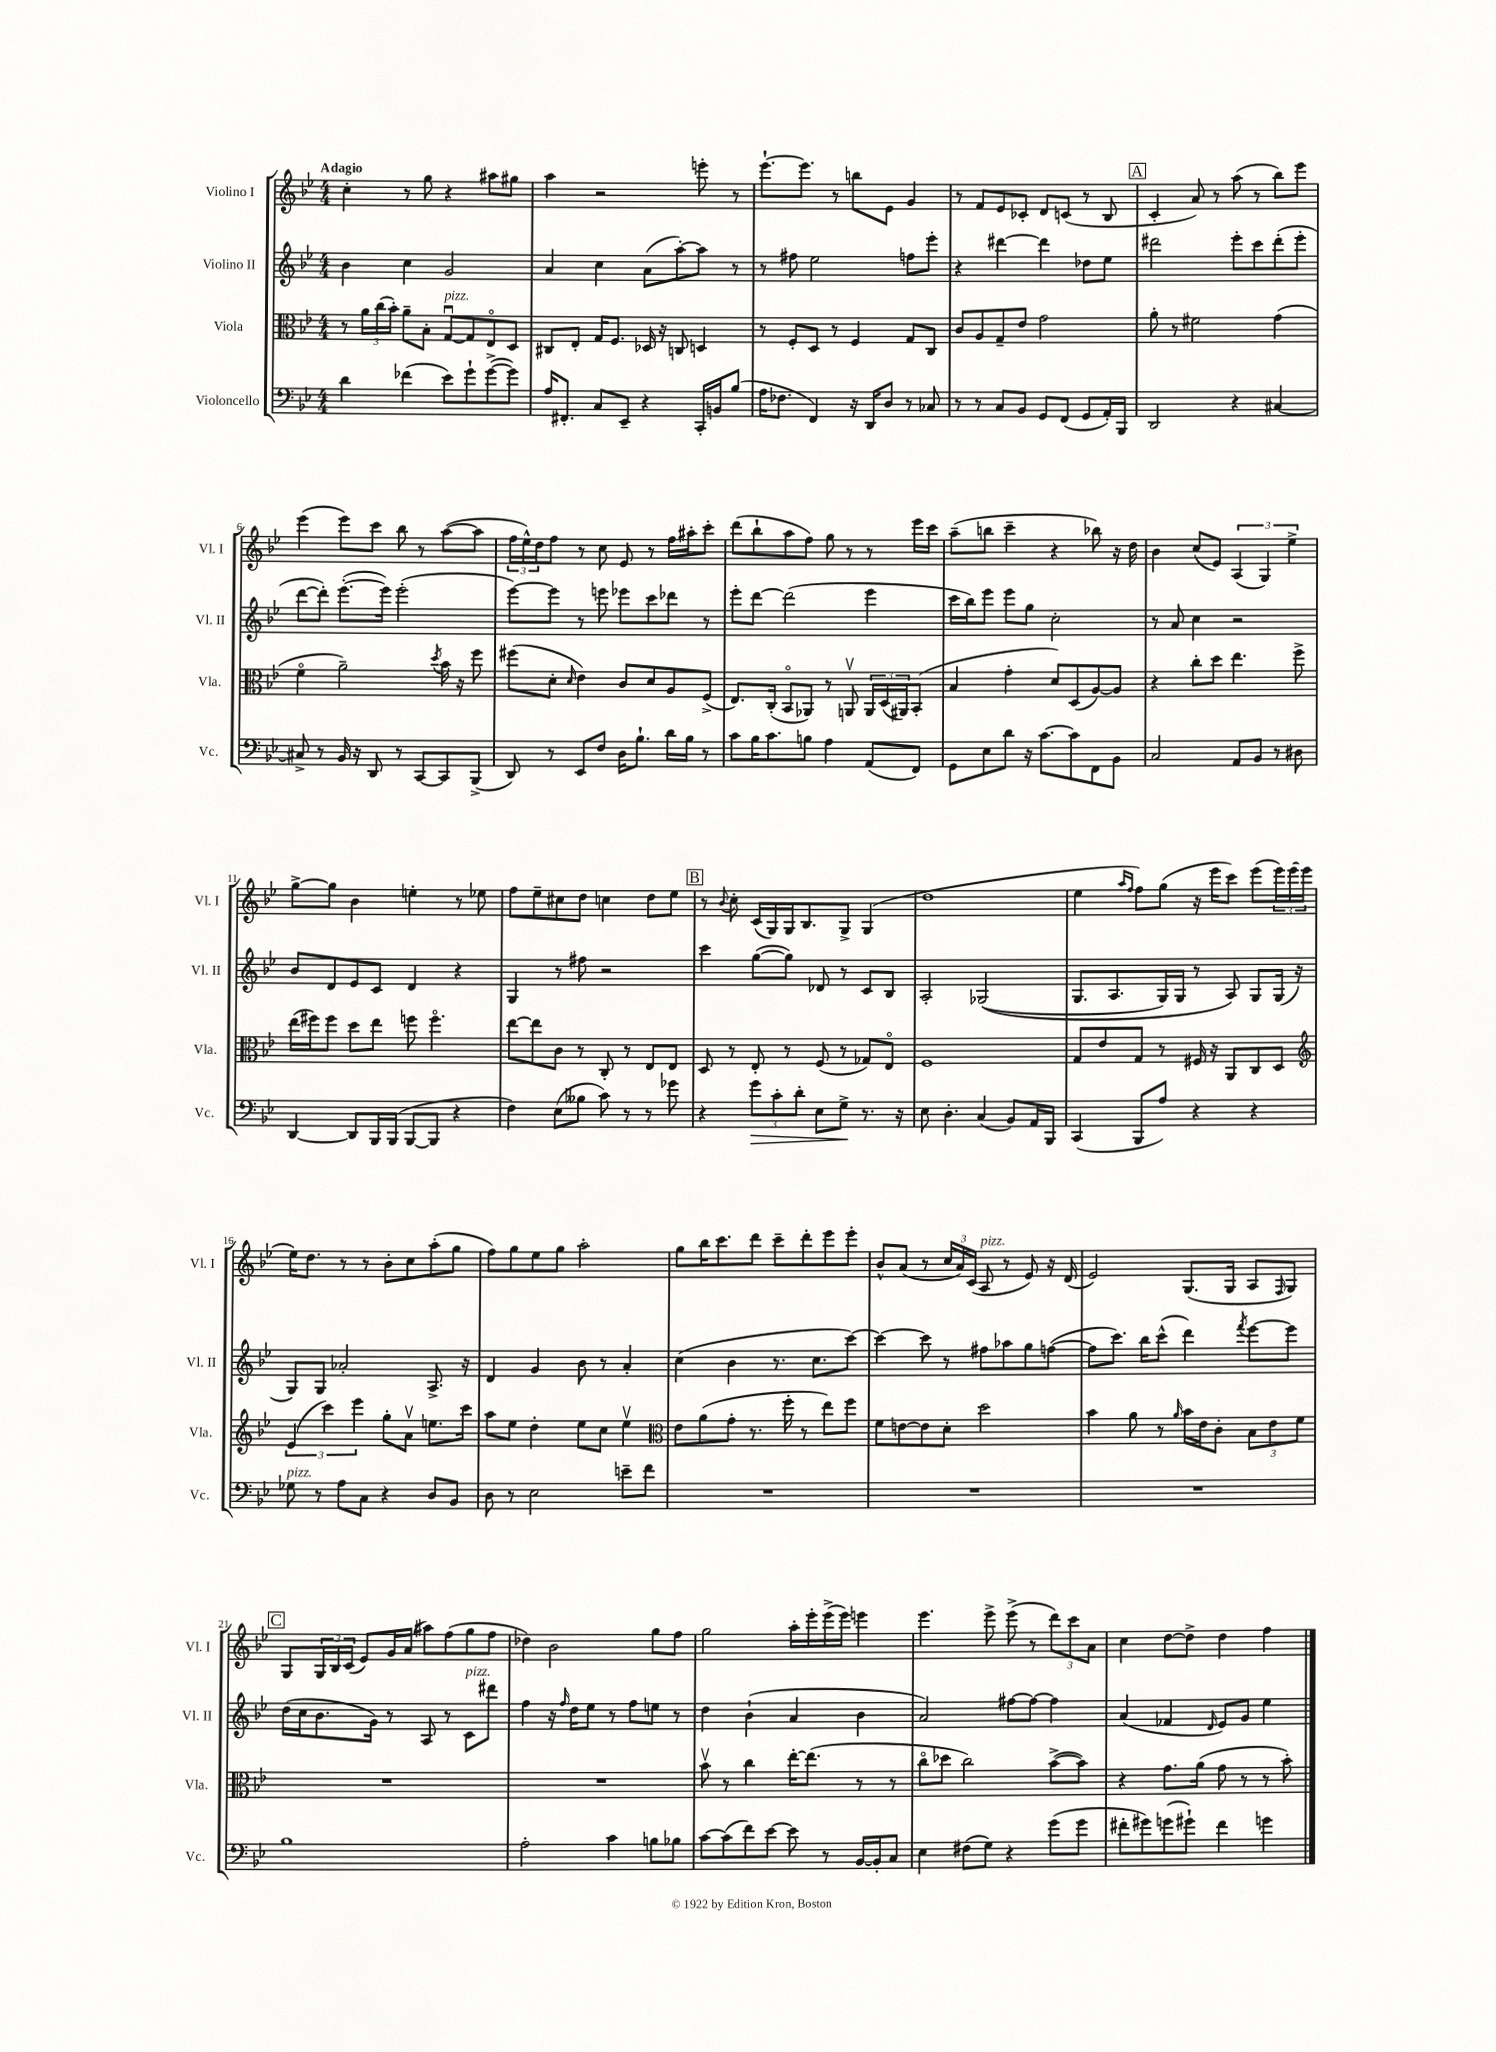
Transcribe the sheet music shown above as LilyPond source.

<<
\new StaffGroup <<
\new Staff = "s0" \with { instrumentName = "Violino I" shortInstrumentName = "Vl. I" } {
    \clef treble \key bes \major \numericTimeSignature \time 4/4 \tempo "Adagio"
    c''4-. r8 g''8 r4 ais''8 gis''8 |
    a''4 r2 e'''8-. r8 |
    ees'''8.~-! ees'''8. r8 b''8 ees'8 g'4 |
    r8 f'8 ees'8 ces'8-. d'8 c'8( r8 bes8 |
    \mark \markup { \box "A" } c'4-. a'8) r8 a''8( r8 bes''8) ees'''8 |
    ees'''4( ees'''8) c'''8 bes''8 r8 a''8~( a''8 |
    \tuplet 3/2 { f''16 ees''16-^) d''16 } f''8 r8 c''8 ees'8 r8 f''16 ais''16-. c'''8-. |
    d'''8( bes''8-! a''8 f''8) g''8 r8 r8 ees'''16 c'''16 |
    a''8--( b''8 c'''4-- r4 bes''8) r16 d''16 |
    bes'4 c''8( ees'8) \tuplet 3/2 { a4( g4) ees''4-> } |
    g''8~-> g''8 bes'4 e''4-. r8 ees''8 |
    f''8 ees''8-- cis''8 d''8 c''4 d''8 ees''8 |
    \mark \markup { \box "B" } r8 \appoggiatura { bes'8 } c''8-. c'16( g16) g16 bes8. g8-> g4( |
    d''1 |
    ees''4 \grace { a''16 f''16 } f''8) g''8( r16 ees'''16 c'''8) ees'''8( \tuplet 3/2 { ees'''16) ees'''16( ees'''16 } |
    ees''16) d''8. r8 r8 bes'8-. c''8 a''8-.( g''8 |
    f''8) g''8 ees''8 g''8 a''2-. |
    g''8 bes''16 c'''8. d'''8 c'''8-- d'''8-. ees'''8 ees'''8-. |
    bes'8-^ a'8( r8 \tuplet 3/2 { c''16 a'16) c'16( } a8^\markup { \italic "pizz." } r8 ees'8) r16 d'16( |
    ees'2) g8.( g16 a8 \grace { f16 } g8) |
    \mark \markup { \box "C" } g8 \tuplet 3/2 { g16 bes16 c'16( } ees'8) g'16 a'16( ais''8) f''8( g''8 f''8 |
    des''4) bes'2 g''8 f''8 |
    g''2 a''16-. ees'''16-. ees'''16->( ees'''16) e'''4 |
    ees'''4. ees'''8-> ees'''8->( r8 \tuplet 3/2 { d'''8) c'''8 a'8 } |
    c''4 d''8~ d''8-> d''4 f''4 \bar "|." |
}
\new Staff = "s1" \with { instrumentName = "Violino II" shortInstrumentName = "Vl. II" } {
    \clef treble \key bes \major \numericTimeSignature \time 4/4
    bes'4 c''4 g'2 |
    a'4 c''4 a'8( a''8~-.) a''8 r8 |
    r8 fis''8 ees''2 f''8 ees'''8-. |
    r4 dis'''4~ dis'''4 des''8 ees''8 |
    \mark \markup { \box "A" } dis'''2 ees'''8-. c'''8 dis'''8-.( ees'''8-. |
    d'''8~ d'''8-.) ees'''8.~-.( ees'''16) ees'''2-.( |
    ees'''8~) ees'''8 r8 e'''8 ees'''8 c'''8 des'''8 r8 |
    ees'''8-. d'''8~ d'''2( ees'''4 |
    c'''16 bes''16) ees'''8 ees'''8 g''8 c''2-. |
    r8 a'8 c''4 r2 |
    bes'8 d'8 ees'8 c'8 d'4 r4 |
    g4 r8 fis''8 r2 |
    \mark \markup { \box "B" } c'''4 g''8~( g''8) des'8 r8 c'8 bes8 |
    a2-. ges2(\( |
    g8. a8. g16) g16 r8 a8\) g8 g16( r16 |
    g8) g8 aes'2-. a8.-> r16 |
    d'4 g'4 bes'8 r8 a'4-. |
    c''4( bes'4 r8. c''8. c'''8~) |
    c'''4~ c'''8 r8 fis''8 aes''8 g''8 f''8~( |
    f''8 c'''8.) bes''16 c'''8-^( d'''4) \acciaccatura { f'''8 } ees'''8~ ees'''8 |
    \mark \markup { \box "C" } d''16( c''16 bes'8. g'16) r8 a8 r8 c'8^\markup { \italic "pizz." } dis'''8 |
    f''4 r16 \grace { f''16 } d''16 ees''8 r8 f''8 e''8 r8 |
    d''4 bes'4-!( a'4 bes'4 |
    a'2) fis''8~ fis''8~ fis''4 |
    a'4( fes'4 \grace { d'16 } ees'8) g'8 ees''4 \bar "|." |
}
\new Staff = "s2" \with { instrumentName = "Viola" shortInstrumentName = "Vla." } {
    \clef alto \key bes \major \numericTimeSignature \time 4/4
    r8 \tuplet 3/2 { a'16 c''16( bes'16-.) } a'8-- bes8-. g8~\downbow^\markup { \italic "pizz." } g8 ees8\flageolet d8 |
    cis8 ees8-. g16 f8. des16 r16 c8 d4 |
    r8 f8-. d8 r8 f4 g8 c8 |
    c'8 a8 g8-- ees'8 g'2 |
    \mark \markup { \box "A" } a'8-. r8 fis'2 g'4( |
    f'4\flageolet a'2--) \acciaccatura { d''8 } bes'16 r16 f''8 |
    fis''8( d'8-. \grace { d'16 } ees'4) c'8 d'8 a8 f8->( |
    ees8.) c16-.( bes,8\flageolet aes,8) r8 a,8\upbow \tuplet 3/2 { a,16 d16( ais,16) } bes,8-.( |
    bes4 g'4-. d'8) d8( a8~) a8 |
    r4 c''8-. d''8 ees''4. f''8-> |
    ees''16( fis''16) fis''8 d''8 ees''8 f''8 f''4.\flageolet |
    ees''8~ ees''8 c'8 r8 c8-. r8 ees8 ees8 |
    \mark \markup { \box "B" } d8 r8 ees8-. r8 f8( r8 ges8) ees8\flageolet |
    f1 |
    g8 ees'8 g8 r8 fis16 r16 a,8 c8 d8 |
    \clef treble \tuplet 3/2 { ees'4( c'''4) ees'''4 } g''8-. a'8\upbow e''8. c'''16 |
    a''8 ees''8 d''4-. ees''8 c''8 ees''4\upbow |
    \clef alto ees'8 a'8( g'8-. r8. f''16-. r8 ees''8) f''8 |
    f'8 e'8~ e'8 d'8-. d''2 |
    bes'4 a'8 r8 \grace { a'16 } bes'16 ees'16 c'8-. \tuplet 3/2 { bes8 ees'8 f'8 } |
    \mark \markup { \box "C" } R1 |
    R1 |
    bes'8\upbow r8 c''4 ees''16~-. ees''8.( r8 r8 |
    c''8\flageolet des''8 c''2) bes'8~->( bes'8) |
    r4 g'8. a'16( g'8 r8 r8 bes'8-.) \bar "|." |
}
\new Staff = "s3" \with { instrumentName = "Violoncello" shortInstrumentName = "Vc." } {
    \clef bass \key bes \major \numericTimeSignature \time 4/4
    d'4 fes'4( ees'8) g'8-! g'8~->( g'8) |
    a16 fis,8.-. c8 ees,8-- r4 c,16-. b,16 bes8( |
    a16 fes8. f,4) r16 d,16 d8 r8 ces8 |
    r8 r8 c8 bes,8 g,8 f,8( g,8 a,16-.) bes,,16 |
    \mark \markup { \box "A" } d,2 r4 cis4~ |
    cis8-> r8 bes,16 r16 d,8 r8 c,8~ c,8 bes,,8->( |
    d,8) r8 ees,8 f8 d16 bes8.-! d'16 bes16 r8 |
    c'8 bes16 c'8. b8 a4 a,8( f,8) |
    g,8 ees8 d'8 r16 c'8.~ c'8 f,8 bes,8 |
    c2 a,8 bes,8 r8 dis8 |
    d,4~ d,8 bes,,16 bes,,16( bes,,8~ bes,,8 r4 |
    f4) ees8( beses8 c'8) r8 r8 ges'8 |
    \mark \markup { \box "B" } r4 \tuplet 3/2 { g'8\> c'8-. d'8-. } ees8 g8->\! r8. r16 |
    ees8 d4.-. c4( bes,8) a,16 bes,,16 |
    c,4( bes,,8 a8) r4 r4 |
    ges8^\markup { \italic "pizz." } r8 a8 c8 r4 d8 bes,8 |
    d8 r8 ees2 e'8-- f'8 |
    R1 |
    R1 |
    R1 |
    \mark \markup { \box "C" } bes1 |
    a2-. c'4 b8 bes8 |
    c'8~ c'8( f'8) ees'8~ ees'8 r8 bes,16~ bes,16-. c8 |
    ees4 fis8( g8) r4 g'8( g'8 |
    fis'8-. gis'8) g'8( gis'8-!) fis'4 g'4 \bar "|." |
}
>>
>>
